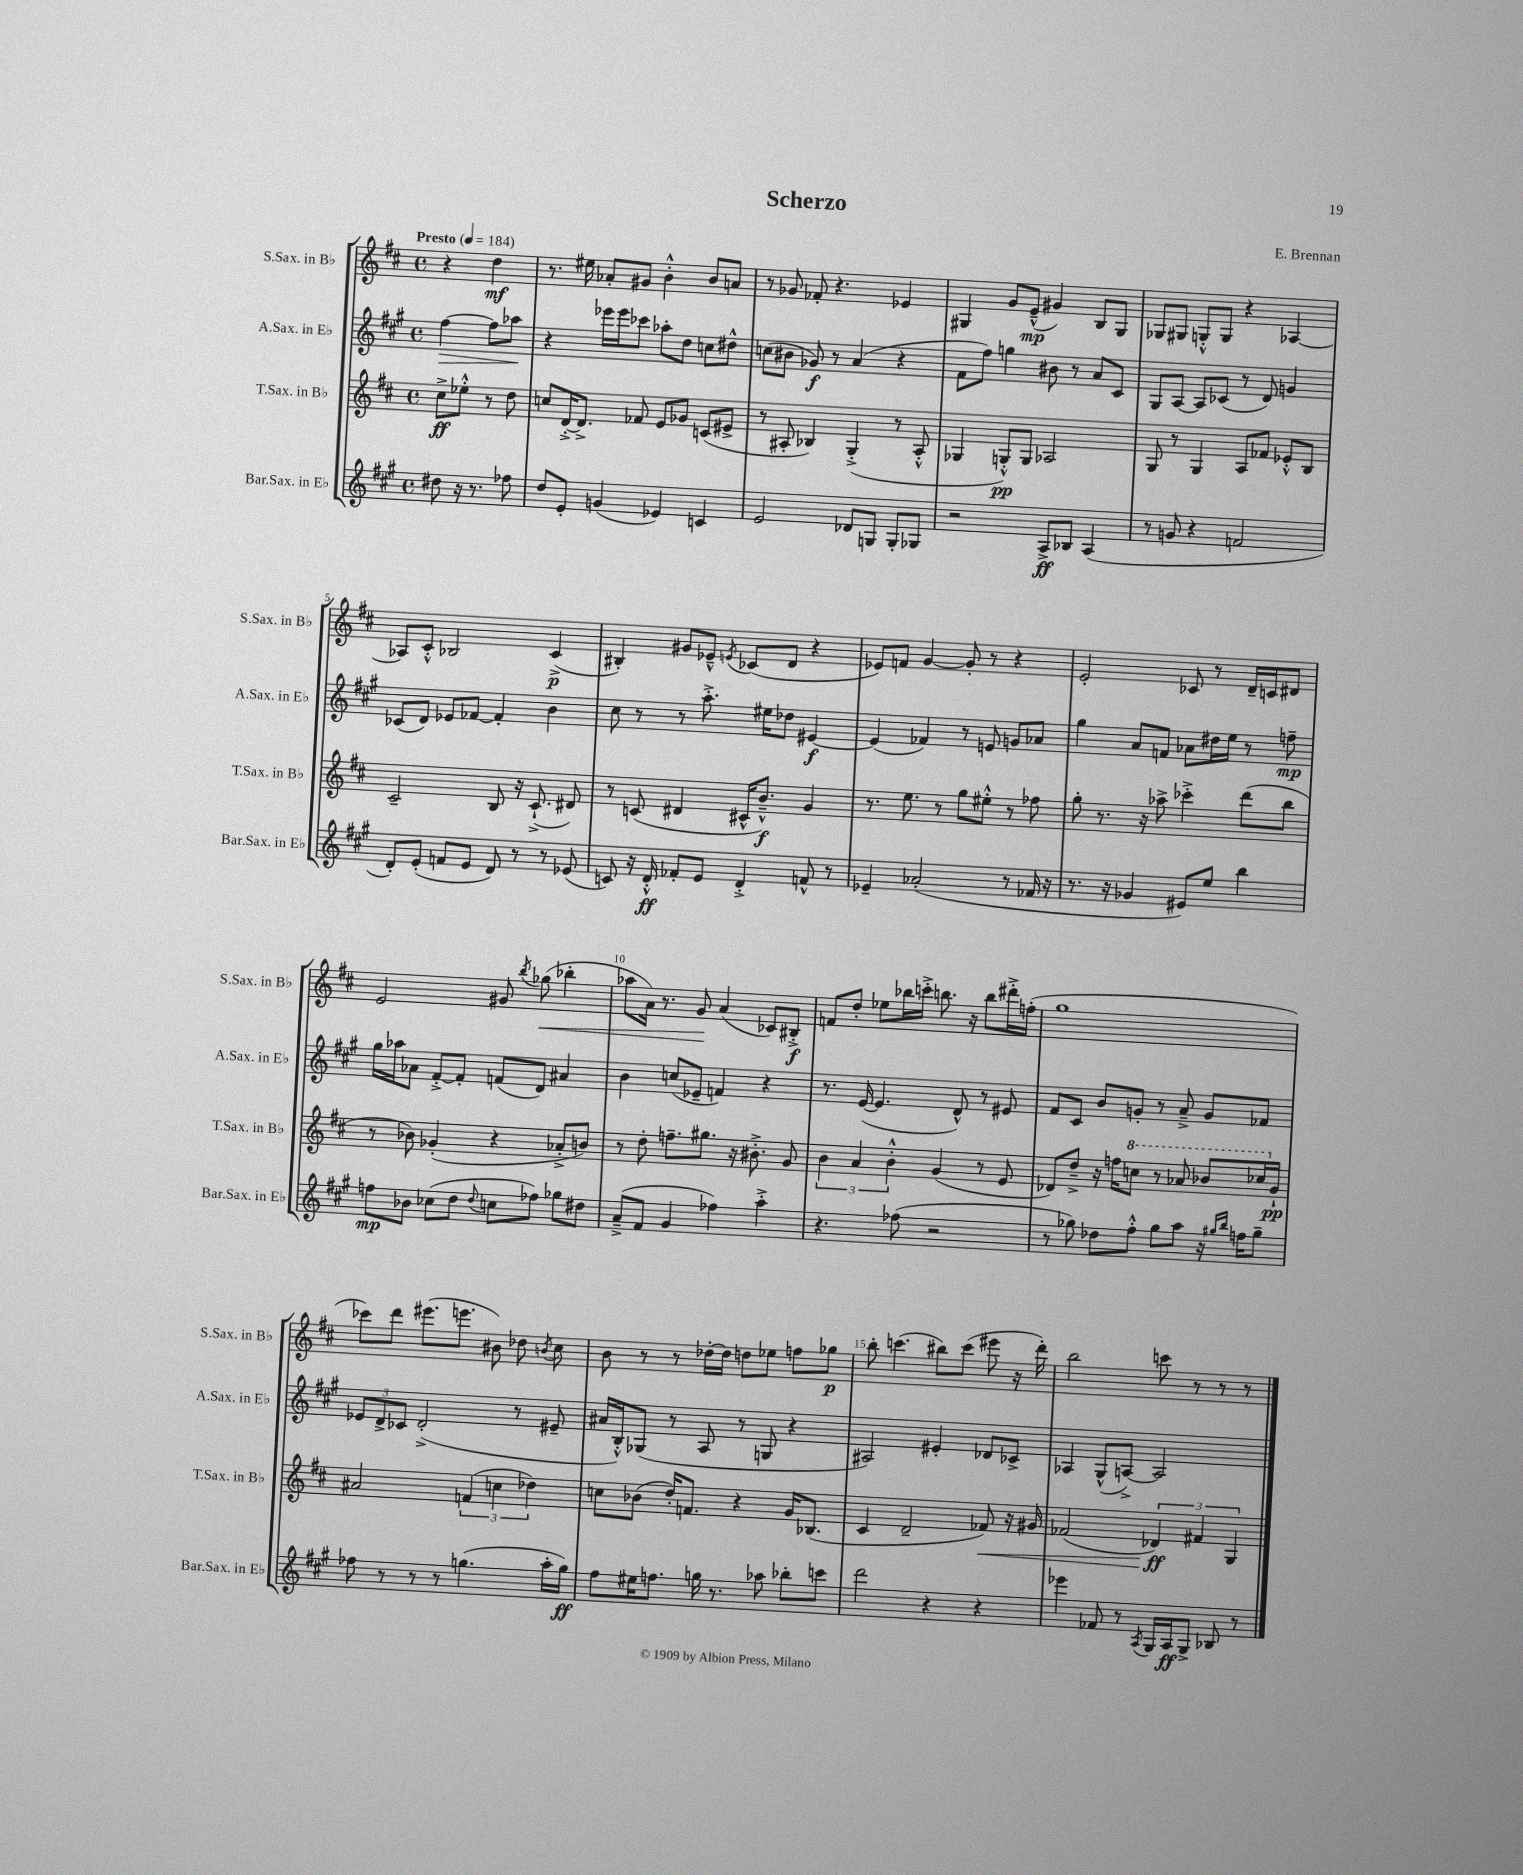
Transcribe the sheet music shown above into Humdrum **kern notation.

**kern	**dynam	**kern	**dynam	**kern	**dynam	**kern	**dynam
*part4	*part4	*part3	*part3	*part2	*part2	*part1	*part1
*staff4	*staff4	*staff3	*staff3	*staff2	*staff2	*staff1	*staff1
*I"Bar.Sax. in E♭	*	*I"T.Sax. in B♭	*	*I"A.Sax. in E♭	*	*I"S.Sax. in B♭	*
*I'Bar.Sax. in E♭	*	*I'T.Sax. in B♭	*	*I'A.Sax. in E♭	*	*I'S.Sax. in B♭	*
*clefG2	*	*clefG2	*	*clefG2	*	*clefG2	*
*k[f#c#g#]	*	*k[f#c#]	*	*k[f#c#g#]	*	*k[f#c#]	*
*M4/4	*	*M4/4	*	*M4/4	*	*M4/4	*
*met(c)	*	*met(c)	*	*met(c)	*	*met(c)	*
*MM184	*	*MM184	*	*MM184	*	*MM184	*
=	=	=	=	=	=	=	=
!	!	!	!	!	!	!LO:TX:a:B:t=Presto	!
!	!	!	!	!	!LO:HP:b	!	!
8dd#X\	.	8cc#^\L	ff	[4ff#\	>	4r	.
16r	.	8ee-X'^^\J	.	.	.	.	.
8.r	.	.	.	.	.	.	.
.	.	8r	.	8ff#\L]	.	4dd\	mf
8ff-X\	.	8dd\	.	8aa-X\J	.	.	.
.	.	.	.	.	]	.	.
=1	=1	=1	=1	=1	=1	=1	=1
8dd/L	.	8ccn/L	.	4r	.	8.r	.
8e'/J	.	[16d'^/K	.	.	.	.	.
.	.	8.d^/J]	.	.	.	16ee#X\	.
(4gn/	.	.	.	16eee-X\LL	.	8a-X'/L	.
.	.	.	.	16eee-\J	.	.	.
.	.	8f-X/	.	8ccc-X\J	.	8g#X/J	.
4e-X/)	.	8e/L	.	8aa-X'\L	.	4b'^^\	.
.	.	8g-X/J	.	8dd\J	.	.	.
4cn/	.	(8cn/L	.	8ccn\L	.	8b/L	.
.	.	8e#X^/J	.	8dd#X^^\J	.	8an/J	.
=2	=2	=2	=2	=2	=2	=2	=2
2e/	.	8r	.	(8ccn\L	.	8r	.
.	.	8A#X'/	.	8b#X\J	.	8g-X/	.
.	.	4B-X/)	.	8g-X/)	f	8f-X'/	.
.	.	.	.	8r	.	4.r	.
8d-X/L	.	(4G'^/	.	(4a/	.	.	.
8Gn/J	.	.	.	.	.	.	.
8G'/L	.	8r	.	4r	.	4e-X/	.
8G-X/J	.	8A#'^^/	.	.	.	.	.
=3	=3	=3	=3	=3	=3	=3	=3
2r	.	4G-X/	.	8f#\L	.	4G#X/	.
.	.	.	.	8ff#\J)	.	.	.
.	.	8Gn'^^/L)	pp	4ggn\	.	8g/L	.
.	.	8G/J	.	.	.	(8e~^^/J	mp
8A^/L	ff	2A-X/	.	8b#X\	.	4g#X/)	.
8B-X/J	.	.	.	8r	.	.	.
(4A/	.	.	.	8a/L	.	8B/L	.
.	.	.	.	8c#/J	.	8G#/J	.
=4	=4	=4	=4	=4	=4	=4	=4
8r	.	8G/	.	8G#/L	.	8G-X/L	.
8gn/	.	8r	.	[8A/J	.	8G#X/J	.
4r	.	4G/	.	8A/L]	.	8Gn'^^/L	.
.	.	.	.	(8c-X/J	.	8G/J	.
2fn/	.	8A/L	.	8r	.	4r	.
.	.	8f-X/J	.	8d/)	.	.	.
.	.	8e-X'^^/L	.	4gn/	.	[4A-X/	.
.	.	8B/J	.	.	.	.	.
!!LO:LB:g=z
=5	=5	=5	=5	=5	=5	=5	=5
8d'/L)	.	2c#~/	.	(8c-X/L	.	8A-X/L]	.
(8e'/J	.	.	.	8d/J)	.	8c#'^^/J	.
8fn/L	.	.	.	8e-X/L	.	2B-X/	.
8e/J	.	.	.	[8f-X/J	.	.	.
8d/)	.	8B/	.	4f-'/]	.	.	.
8r	.	16r	.	.	.	.	.
.	.	(8.c#`^/	.	.	.	.	.
8r	.	.	.	4b\	.	(4c#^/	p
(8e-X/	.	8d#X/)	.	.	.	.	.
=6	=6	=6	=6	=6	=6	=6	=6
8cn/)	.	8r	.	8cc#\	.	4B#X'/)	.
16r	.	(8cn/	.	8r	.	.	.
16d'^^/	ff	.	.	.	.	.	.
8f-X'/L	.	4d#X/	.	8r	.	8g#X/L	.
8e/J	.	.	.	8.aa'^\	.	8e-X~^^/J	.
.	.	.	.	.	.	8qen/	.
4d'^/	.	16c#X^^/KL	.	.	.	(8c-X/L	.
.	.	8.b~^^/J)	f	16ee#X\KL	.	.	.
.	.	.	.	8dd-X\J	.	8d/J	.
8fn^^/	.	4g/	.	[4e#X/	f	4r	.
8r	.	.	.	.	.	.	.
=7	=7	=7	=7	=7	=7	=7	=7
4e-X~/	.	8.r	.	(4e#/]	.	8e-X/L)	.
.	.	.	.	.	.	8fn/J	.
.	.	8.ee\	.	.	.	.	.
(2a-X'/	.	.	.	4f-X/)	.	[4g/	.
.	.	8r	.	.	.	.	.
.	.	8gg\L	.	8r	.	8g'/]	.
.	.	8ee#X'^^\J	.	8en/	.	8r	.
8r	.	8r	.	8gn/L	.	4r	.
16f-X/	.	8ff-X\	.	8a-X/J	.	.	.
16r	.	.	.	.	.	.	.
=8	=8	=8	=8	=8	=8	=8	=8
8.r	.	8gg'\	.	4gg#\	.	2e'/	.
.	.	8.r	.	.	.	.	.
16r	.	.	.	.	.	.	.
4g-X/	.	.	.	8a/L	.	.	.
.	.	16r	.	.	.	.	.
.	.	8aa-X^\	.	8fn/J	.	.	.
8e#X/L)	.	4ccc-X'^\	.	8a-X\L	.	8c-X/	.
8ee/J	.	.	.	16dd#X\L	.	8r	.
.	.	.	.	16ee\JJ	.	.	.
4bb\	.	(8ddd\L	.	8r	.	16d~/LL	.
.	.	.	.	.	.	16cn/J	.
.	.	8bb\J	.	8ffn~\	mp	8d#X/J	.
!!LO:LB:g=z
=9	=9	=9	=9	=9	=9	=9	=9
8ffn\L	mp	8r	.	16gg#\LL	.	2e/	.
.	.	.	.	16aa-X\J	.	.	.
8b-X\J	.	8b-X\)	.	8a-X\J	.	.	.
(8cc-X\L	.	(4g-X'/	.	[8f#'^/L	.	.	.
8dd\J	.	.	.	8f#'/J]	.	.	.
8qqdd/	.	.	.	.	.	.	.
8ccn\L	.	4r	.	(8fn/L	.	8g#X/	.
.	.	.	.	.	.	8qbb/	.
!	!	!	!	!	!	!	!LO:HP:b
8ff-X\J)	.	.	.	8d/J)	.	(8gg-X\	<
8gg-X\L	.	8a-X'^/L	.	4a#X/	.	4bb-X'\	.
8dd#X\J	.	8bn/J)	.	.	.	.	.
=10	=10	=10	=10	=10	=10	=10	=10
(8a~^/L	.	8r	.	4b\	.	8aa-X\L	.
8f#/J	.	8dd'\	.	.	.	16a\Jk)	.
.	.	.	.	.	.	8.r	.
4g#/	.	8.ffn~\L	.	(8ccn/L	.	.	.
.	.	.	.	8e-X~/J	.	8g/	.
.	.	8.gg#X\J	.	.	.	.	.
4ff-X\)	.	.	.	4fn/)	.	(4a/	[
.	.	16r	.	.	.	.	.
.	.	8.b#X'^\	.	.	.	.	.
4aa'^\	.	.	.	4r	.	8c-X/L)	.
.	.	8g/	.	.	.	8B#X'^/J	f
=11	=11	=11	=11	=11	=11	=11	=11
4.r	.	6b\	.	8.r	.	8fn/L	.
.	.	.	.	.	.	8dd'/J	.
.	.	6a/	.	.	.	.	.
.	.	.	.	([16e/	.	.	.
.	.	.	.	4.e/]	.	8ee-X\L	.
.	.	6b'^^\	.	.	.	.	.
(8ff-X\	.	.	.	.	.	16bb-X\L	.
.	.	.	.	.	.	16cccn'^\JJ	.
2r	.	(4g/	.	.	.	8.bbn\	.
.	.	.	.	8d^^/)	.	.	.
.	.	.	.	.	.	16r	.
.	.	8r	.	8r	.	8bb\L	.
.	.	8e/	.	8e#X/	.	16ddd#X'^\L	.
.	.	.	.	.	.	(16ffn'\JJ	.
=12	=12	=12	=12	=12	=12	=12	=12
8r	.	8d-X/L)	.	8f#/L	.	1gg	.
8gg-X\)	.	8dd~^/J	.	8c#/J	.	.	.
8dd-X\L	.	16r	.	8b/L	.	.	.
.	.	16ffn\KL	.	.	.	.	.
*	*	*8va	*	*	*	*	*
8ff#'^^\J	.	8cccn\J	.	8gn'/J	.	.	.
8gg-\L	.	8r	.	8r	.	.	.
8aa\J	.	8aa-X/	.	8a~^/	.	.	.
16r	.	8bb-X/L	.	8g/L	.	.	.
16qqgg#X/LL	.	.	.	.	.	.	.
16qqbb/JJ	.	.	.	.	.	.	.
16ffn\KL	.	.	.	.	.	.	.
8gg#~\J	.	16ccc-X/L	.	8f-X/J	.	.	.
*	*	*X8va	*	*	*	*	*
.	.	16g`/JJ	pp	.	.	.	.
!!LO:LB:g=z
=13	=13	=13	=13	=13	=13	=13	=13
8ff-X\	.	2a#X/	.	12e-X/L	.	8ccc-X\L)	.
.	.	.	.	12d^/	.	.	.
8r	.	.	.	.	.	8ddd\J	.
.	.	.	.	12c-X/J	.	.	.
8r	.	.	.	(2d'^/	.	(8.eee#X\L	.
8r	.	.	.	.	.	.	.
.	.	.	.	.	.	8.eeen\J	.
(4.ggn\	.	(6fn/	.	.	.	.	.
.	.	.	.	.	.	8b#X\)	.
.	.	6ccn\	.	.	.	.	.
.	.	.	.	8r	.	8dd-X\	.
.	.	6dd-X\)	.	.	.	.	.
.	.	.	.	.	.	8qbn/	.
16aa'\LL	.	.	.	8e#X~/	.	8cc#\	.
16gg\JJ)	ff	.	.	.	.	.	.
=14	=14	=14	=14	=14	=14	=14	=14
8ff#\L	.	8ccn\L	.	16a#X/LL	.	8b\	.
.	.	.	.	16B'^^/J)	.	.	.
16ee#X\K	.	(8b-X\J	.	(8G-X/J	.	8r	.
8.ffn\J	.	.	.	.	.	.	.
.	.	16dd'/KL)	.	8r	.	8r	.
.	.	8.fn/J	.	.	.	.	.
16ggn\	.	.	.	8A/	.	[16dd-X'\LL	.
8.r	.	.	.	.	.	16dd-\JJ]	.
.	.	4r	.	8r	.	8ddn\L	.
8aa-X\	.	.	.	8Gn/	.	8ee-X\J	.
8bb-X'\L	.	16g/KL	.	4r	.	8ffn\L	.
.	.	(8.B-X/J	.	.	.	.	.
8cccn\J	.	.	.	.	.	8gg-X\J	p
=15	=15	=15	=15	=15	=15	=15	=15
2ddd\	.	4c#/	.	2A#X/)	.	8bb'\	.
.	.	.	.	.	.	(4.cccn\	.
.	.	2d~/	.	.	.	.	.
4r	.	.	.	4e#X'/	.	8bb#X\L)	.
.	.	.	.	.	.	(8ccc\J	.
!	!	!	!LO:HP:b	!	!	!	!
4r	.	8f-X/)	<	8d-X/L	.	8eee#X\	.
.	.	16r	.	8c-X^/J	.	16r	.
.	.	16g#X/	.	.	.	16ddd'\)	.
=16	=16	=16	=16	=16	=16	=16	=16
4eee-X\	.	(2f-X/	.	4A-X/	.	2bb\	.
8f-X/	.	.	.	(8G#^^/L	.	.	.
8r	.	.	.	[8An^/J)	.	.	.
8qA/	.	.	.	.	.	.	.
16G#/LL	.	6d-X/)	ff	2A/]	.	8cccn\	.
16A/J	ff	.	.	.	.	.	.
8G#^/J	.	.	.	.	.	8r	.
.	.	6f#X/	[	.	.	.	.
8B-X/	.	.	.	.	.	8r	.
.	.	6G/	.	.	.	.	.
8r	.	.	.	.	.	8r	.
==	==	==	==	==	==	==	==
*-	*-	*-	*-	*-	*-	*-	*-
